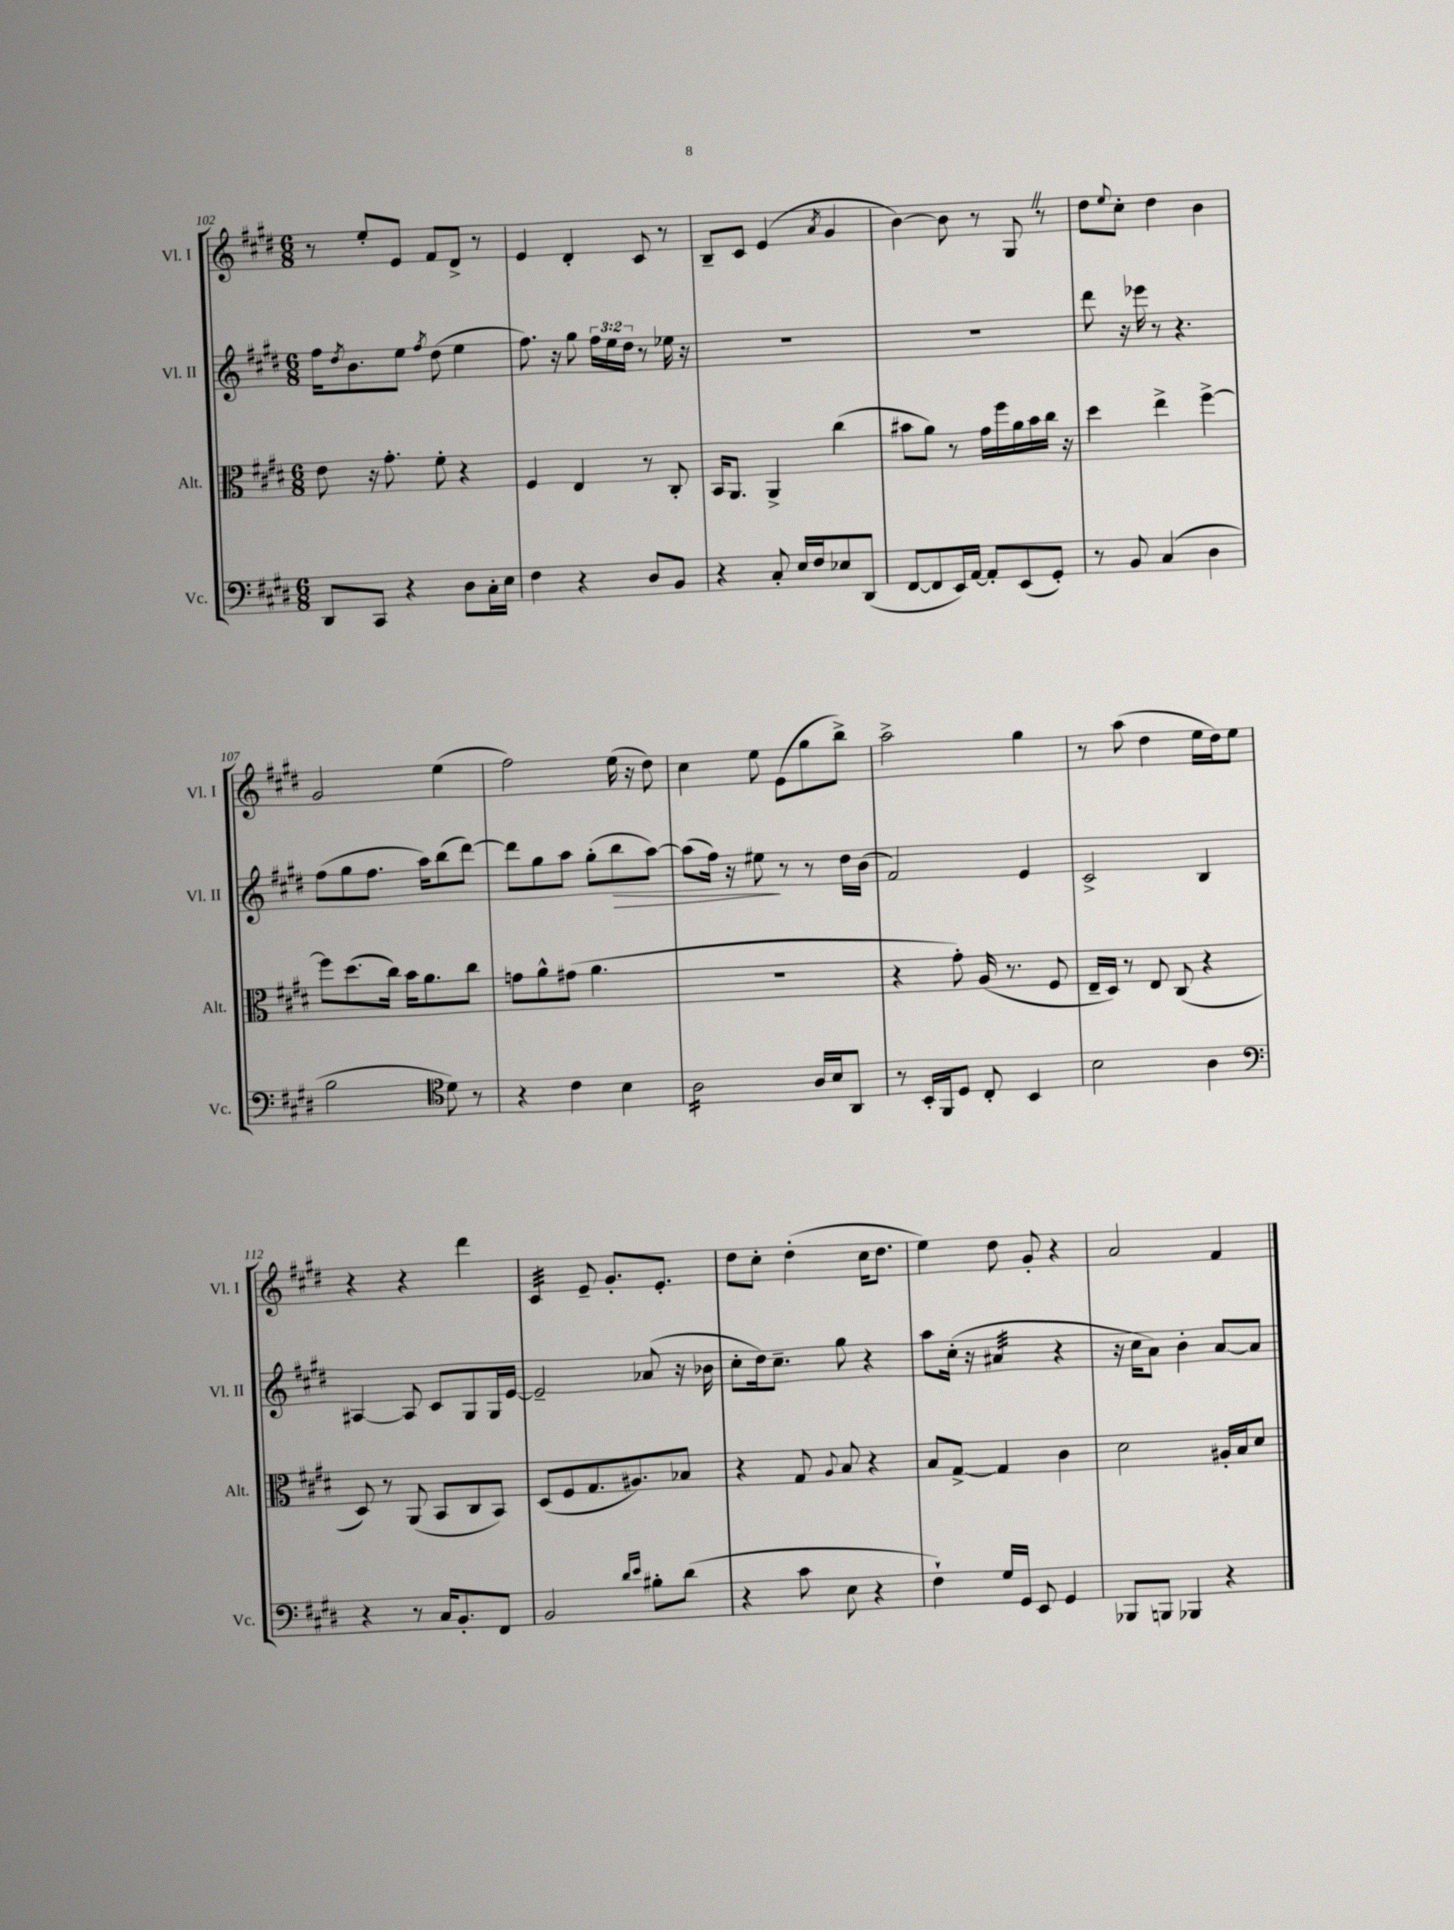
<<
\new StaffGroup <<
\new Staff = "s0" \with { instrumentName = "Vl. I" shortInstrumentName = "Vl. I" } {
    \clef treble \key e \major \numericTimeSignature \time 6/8
    r8 e''8-. e'8 fis'8 dis'8-> r8 |
    e'4 dis'4-. cis'8 r8 |
    b8-- cis'8 e'4( \acciaccatura { a'8 } gis'4 |
    b'4~) b'8 r8 gis8 \once \override BreathingSign.text = \markup { \musicglyph "scripts.caesura.straight" } \breathe r8 |
    dis''8 \appoggiatura { e''8 } cis''8-. dis''4 b'4 |
    gis'2 e''4( |
    fis''2) e''16( r16 dis''8) |
    cis''4 e''8 e'8( gis''8 b''8->) |
    a''2-> gis''4 |
    r8 a''8( dis''4 e''16 dis''16) e''8 |
    r4 r4 dis'''4 |
    cis'4:32 e'8-- gis'8.-. e'8.-. |
    dis''8 cis''8-. dis''4-.( cis''16 dis''8. |
    e''4) dis''8 gis'8-. r4 |
    a'2 fis'4 \bar "|." |
}
\new Staff = "s1" \with { instrumentName = "Vl. II" shortInstrumentName = "Vl. II" } {
    \clef treble \key e \major \numericTimeSignature \time 6/8 \override Staff.TupletNumber.text = #tuplet-number::calc-fraction-text
    fis''16 \acciaccatura { dis''8 } b'8. e''8 \acciaccatura { fis''8 } dis''8( e''4 |
    fis''8.) r16 gis''8 \tuplet 3/2 { fis''16 e''16 dis''16 } r8 ees''16 r16 |
    R2. |
    R2. |
    dis'''8 r16 ees'''16 r8 r4. |
    fis''8( gis''8 fis''8. a''16) b''8( dis'''8~) |
    dis'''8 gis''8 a''8 gis''8-.( b''8\> a''8~) |
    a''8( fis''16) r16 eis''8\! r8 r8 dis''16 b'16( |
    fis'2) e'4 |
    cis'2-> b4 |
    ais4~ ais8 cis'8 gis8 gis16 e'16~ |
    e'2-- aes'8( r16 bes'16 |
    cis''8-. dis''16) cis''8.-- gis''8 r4 |
    a''8 cis''16-.( r16 ais'4:32 r4 |
    r16 cis''16 a'8) b'4-. a'8~ a'8 \bar "|." |
}
\new Staff = "s2" \with { instrumentName = "Alt." shortInstrumentName = "Alt." } {
    \clef alto \key e \major \numericTimeSignature \time 6/8
    e'8 r16 gis'8.-. fis'8-. r4 |
    fis4 e4 r8 cis8-. |
    b,16 a,8. a,4-> cis''4( |
    bis'8 a'8) r8 gis'16 fis''16 a'16 bis'16 cis''16 r16 |
    dis''4 e''4-> fis''4~-> |
    fis''8 dis''8.( cis''16) b'16 a'8. cis''8 |
    g'8 a'8-^ gis'8( a'4. |
    R2. |
    r4 gis'8-.) a16( r8. fis8 |
    e16-- dis16) r8 e8 cis8( r4 |
    dis8) r8 a,8( b,8 cis8 b,8) |
    dis8( fis8 gis8. ais8.) bes8 |
    r4 gis8 \appoggiatura { a8 } b8 r4 |
    b8 gis8~-> gis4 cis'4 |
    dis'2 ais16-. b16 dis'8 \bar "|." |
}
\new Staff = "s3" \with { instrumentName = "Vc." shortInstrumentName = "Vc." } {
    \clef bass \key e \major \numericTimeSignature \time 6/8
    dis,8 cis,8 r4 dis8 cis16-. e16 |
    fis4 r4 dis8 b,8 |
    r4 cis8-. e16 fis16 ees8 dis,8( |
    fis,8~ fis,8 e,16) a,16~ a,8-. e,8( gis,8-.) |
    r8 b,8 cis4( dis4 |
    b2 \clef tenor dis'8) r8 |
    r4 cis'4 b4 |
    a2:16 a16 b16 a,8 |
    r8 b,16-. fis,16 dis8 cis8-. b,4 |
    b2 a4 |
    \clef bass r4 r8 cis16 b,8.-. fis,8 |
    b,2 \grace { dis'16 e'16 } bis8-. dis'8( |
    r4 cis'8 e8 r4 |
    fis4-!) gis16 gis,16 e,8 gis,4 |
    bes,,8 b,,8 bes,,4 r4 \bar "|." |
}
>>
>>
\layout { \context { \Score currentBarNumber = #102 } }
